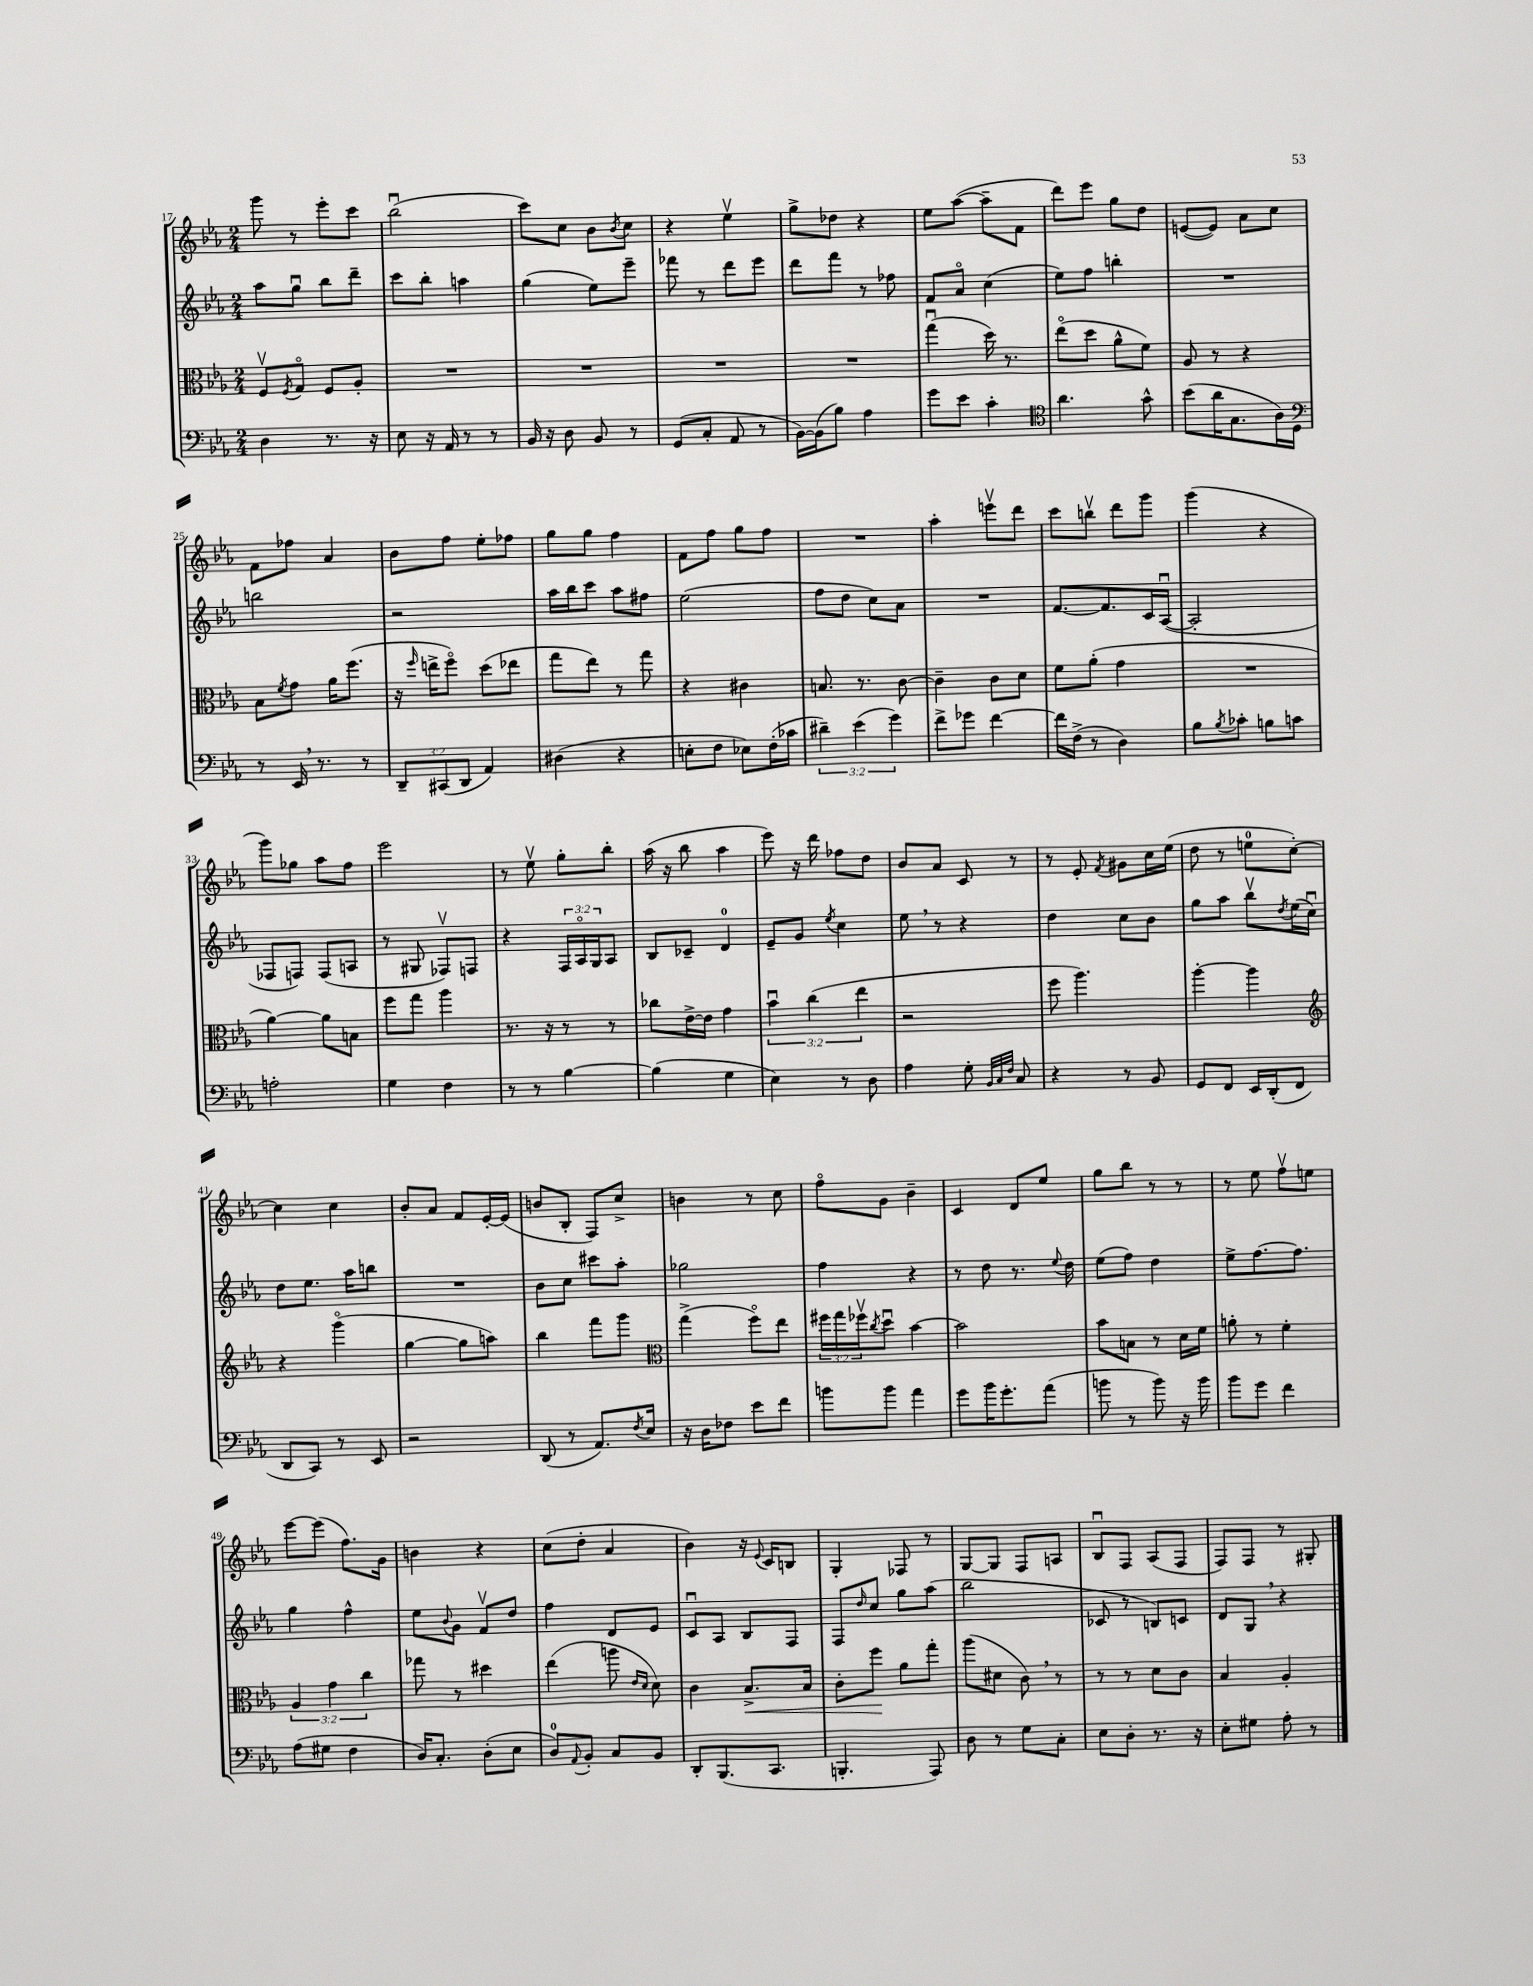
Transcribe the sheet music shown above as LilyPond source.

<<
\new StaffGroup <<
\new Staff = "s0" {
    \clef treble \key ees \major \numericTimeSignature \time 2/4
    g'''8 r8 ees'''8-. c'''8 |
    bes''2\downbow( |
    c'''8) c''8 bes'8 \acciaccatura { bes'8 } c''8 |
    r4 ees''4\upbow |
    g''8-> des''8 r4 |
    ees''8 aes''8~( aes''8-- f'8 |
    d'''8) ees'''8 g''8 d''8 |
    e'8~( e'8) aes'8 c''8 |
    f'8 fes''8 aes'4 |
    bes'8 f''8 ees''8-. fes''8 |
    g''8 g''8 f''4 |
    f'8 f''8 g''8 f''8 |
    R2 |
    aes''4-. e'''8\upbow d'''8 |
    c'''8 b''8\upbow d'''8 g'''8 |
    g'''4( r4 |
    g'''8) ges''8 aes''8 f''8 |
    ees'''2 |
    r8 ees''8\upbow g''8-. bes''8-. |
    aes''16( r16 bes''8 aes''4 |
    ees'''8) r16 d'''16 fes''8 d''8 |
    bes'8 aes'8 c'8 r8 |
    r8 ees'8-. \acciaccatura { f'8 } gis'8 c''16 ees''16( |
    d''8 r8 e''8-0 c''8~-.) |
    c''4 c''4 |
    bes'8-. aes'8 f'8 ees'16~-. ees'16( |
    b'8 bes8-. f8) c''8-> |
    b'4 r8 c''8 |
    f''8\flageolet g'8 bes'4-- |
    c'4 d'8 ees''8 |
    g''8 bes''8 r8 r8 |
    r8 ees''8 f''8\upbow e''8 |
    ees'''8~ ees'''8( f''8.) g'16 |
    b'4 r4 |
    c''8( d''8-. aes'4 |
    bes'4) r16 \appoggiatura { ees'8 } c'16 b8 |
    g4-. fes8 r8 |
    g8~ g8 f8 a8 |
    bes8\downbow f8 aes8( f8 |
    f8) f8 r8 gis8-. \bar "|." |
}
\new Staff = "s1" {
    \clef treble \key ees \major \numericTimeSignature \time 2/4 \override Staff.TupletNumber.text = #tuplet-number::calc-fraction-text
    aes''8 g''8\downbow bes''8 d'''8-- |
    c'''8 bes''8-. a''4 |
    g''4( ees''8) ees'''8-- |
    fes'''8 r8 d'''8 ees'''8 |
    d'''8 f'''8 r8 fes''8 |
    f'8 aes'8\flageolet c''4( |
    ees''8) f''8 b''4-. |
    R2 |
    b''2 |
    r2 |
    aes''16 bes''16 c'''8 aes''8 fis''8 |
    ees''2( |
    f''8 d''8 c''8) aes'8 |
    R2 |
    f'8.~ f'8. c'16 aes16~\downbow( |
    aes2-. |
    fes8 f8) f8( a8 |
    r8 gis8 fes8\upbow) f8 |
    r4 \tuplet 3/2 { f16 aes16\flageolet g16 } aes8 |
    bes8 ces'8-- d'4-0 |
    ees'8-- g'8 \acciaccatura { ees''8 } c''4 |
    ees''8 \breathe r8 r4 |
    d''4 c''8 bes'8 |
    g''8 aes''8 bes''8\upbow \acciaccatura { d''8 } ees''16( c''16\downbow) |
    d''8 ees''8. aes''16 b''8 |
    R2 |
    bes'8 c''8 cis'''8 aes''8-. |
    ges''2 |
    f''4 r4 |
    r8 d''8 r8. \appoggiatura { ees''8 } d''16 |
    ees''8( f''8) d''4 |
    ees''8-> f''8.~ f''8. |
    g''4 f''4-^ |
    ees''8 \appoggiatura { bes'8 } g'8 f'8\upbow d''8 |
    f''4 d'8 ees'8 |
    c'8\downbow aes8 bes8 f8 |
    f8 \grace { d''16 } c''8 g''8 aes''8( |
    bes''2 |
    ces'8 r8 b8) c'8 |
    d'8 g8 \breathe r4 \bar "|." |
}
\new Staff = "s2" {
    \clef alto \key ees \major \numericTimeSignature \time 2/4 \override Staff.TupletNumber.text = #tuplet-number::calc-fraction-text
    f8\upbow \acciaccatura { f8 } g8\flageolet f8 aes8-. |
    R2 |
    R2 |
    R2 |
    R2 |
    g''4\downbow( d''16) r8. |
    ees''8\flageolet( d''8 aes'8-^ f'8) |
    aes8 r8 r4 |
    bes8 \acciaccatura { f'8 } g'8 aes'16 f''8.( |
    r16 \grace { f''16 } e''16-> f''8\flageolet) d''8( ees''8 |
    g''8 ees''8) r8 g''8 |
    r4 cis'4 |
    b8. r8. c'8~ |
    c'4-- c'8 d'8 |
    f'8 aes'8-.( g'4 |
    R2 |
    aes'4~) aes'8 b8 |
    f''8 g''8 aes''4 |
    r8. r16 r8 r8 |
    ces''8 ees'16~-> ees'16 g'4 |
    \tuplet 3/2 { bes'4\downbow c''4( ees''4 } |
    r2 |
    f''8 aes''4.) |
    aes''4~-. aes''4 |
    \clef treble r4 g'''4\flageolet( |
    g''4~ g''8 a''8) |
    bes''4 f'''8 g'''8 |
    \clef alto g''4->( f''8\flageolet) ees''8 |
    \tuplet 3/2 { fis''16 g''16 fes''16\upbow } \acciaccatura { c''8 } d''8\downbow bes'4~ |
    bes'2 |
    bes'8 b8 r8 d'16 f'16 |
    a'8-. r8 f'4-. |
    \tuplet 3/2 { aes4 g'4 c''4 } |
    ges''8 r8 dis''4 |
    ees''4( a''8 \grace { ees'16 d'16 } d'8) |
    c'4 bes8.->\< bes16 |
    c'8-. f''8\! aes'8 g''8-. |
    aes''8( dis'8 c'8) \breathe r8 |
    r8 r8 d'8 c'8 |
    bes4 aes4-. \bar "|." |
}
\new Staff = "s3" {
    \clef bass \key ees \major \numericTimeSignature \time 2/4 \override Staff.TupletNumber.text = #tuplet-number::calc-fraction-text
    d4 r8. r16 |
    ees8 r16 aes,16 r8 r8 |
    bes,16 r16 d8 bes,8 r8 |
    g,8( c8-. aes,8 r8 |
    bes,16~) bes,16( bes8) aes4 |
    g'8 ees'8 c'4-. |
    \clef tenor aes'4. g'8-^ |
    bes'8( aes'16 g8. aes16) d16 |
    \clef bass r8 ees,16 \breathe r8. r8 |
    \tuplet 3/2 { d,8-- cis,8( d,8 } aes,4) |
    dis4( r4 |
    e8-. f8 ees8) f16-.( ces'16 |
    \tuplet 3/2 { dis'4--) ees'4( g'4) } |
    f'8-> ges'8 f'4~ |
    f'16 f16->( r8 d4) |
    bes8 \acciaccatura { bes8 } ces'8-. b8 c'8 |
    a2-. |
    g4 f4 |
    r8 r8 bes4~ |
    bes4( g4 |
    ees4) r8 d8 |
    aes4 g8-. \grace { bes,32 c32 f32 } c8 |
    r4 r8 bes,8 |
    g,8 f,8 ees,16 d,16-.( f,8 |
    d,8 c,8) r8 ees,8 |
    r2 |
    d,8( r8 aes,8.) \acciaccatura { f8 } ees16 |
    r16 d16 fes8 ees'8 f'8 |
    b'8 b'8 aes'4 |
    g'8 bes'16 g'8.-. aes'8( |
    b'8 r8 b'8) r16 b'16 |
    bes'8 g'8 f'4 |
    aes8( gis8 f4 |
    d16) c8.-. d8-.( ees8 |
    d8-0) \appoggiatura { aes,8 } bes,8-. c8 bes,8 |
    d,8-. bes,,8.( c,8. |
    b,,4.-. aes,,8) |
    d8 r8 g8 c8-. |
    ees8 d8-. r8. r16 |
    ees8-. gis8 aes8-. r8 \bar "|." |
}
>>
>>
\layout { \context { \Score currentBarNumber = #17 } }
